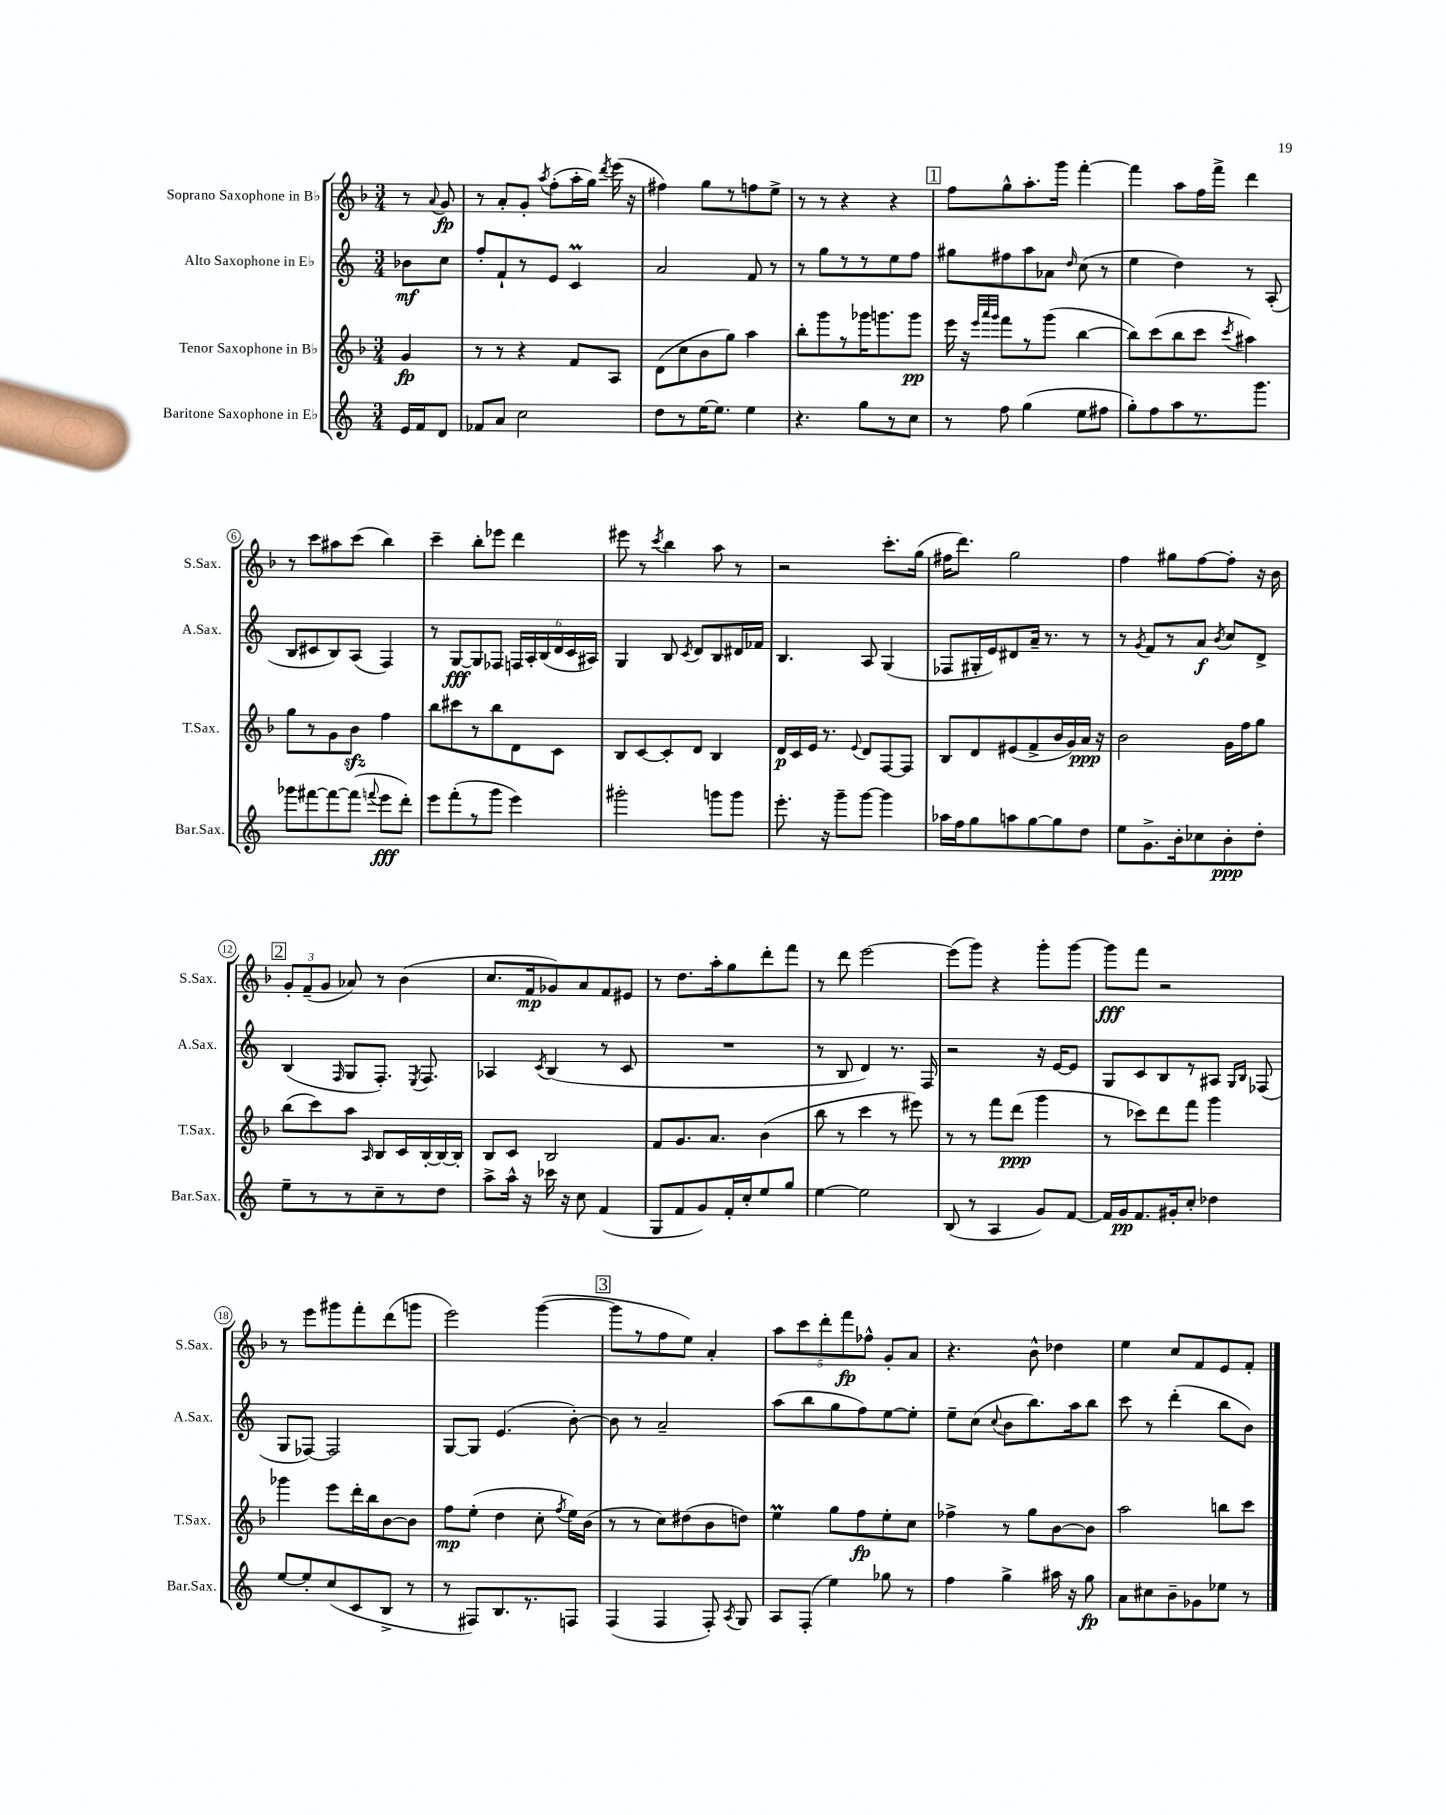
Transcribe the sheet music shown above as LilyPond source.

<<
\new StaffGroup <<
\new Staff = "s0" \with { instrumentName = "Soprano Saxophone in Bb" shortInstrumentName = "S.Sax." } {
    \clef treble \key f \major \numericTimeSignature \time 3/4 \partial 4
    \autoBeamOff r8 \appoggiatura { a'8 } g'8\fp |
    r8 a'8[-. g'8]-. \acciaccatura { a''8 } f''8[-.( a''16-. g''16]) \acciaccatura { d'''8 } e'''16( r16 |
    fis''4) g''8[ r8 f''8 e''8]-> |
    r8 r8 r4 r4 |
    \mark \markup { \box "1" } f''8[ g''8-^ a''8.-. g'''16] f'''4~-. |
    f'''4 a''8[ f''16 f'''16]-> d'''4 |
    r8 c'''8[ ais''8 c'''8]( bes''4) |
    c'''4-- bes''8[-. ees'''8] d'''4 |
    eis'''8 r8 \acciaccatura { c'''8 } bes''4 a''8 r8 |
    r2 c'''8.[-. g''16]( |
    fis''16[ d'''8.]) g''2 |
    f''4 gis''8[ f''8~ f''8]-. r16 bes'16 |
    \mark \markup { \box "2" } \tuplet 3/2 { g'8[-. f'8--( g'8] } aes'8) r8 bes'4( |
    c''8.[ f'16\mp ges'8) a'8 f'8 eis'8] |
    r8 d''8.[ a''16-. g''8 d'''8-. f'''8] |
    r8 d'''8 e'''2~ |
    e'''8[( g'''8]) r4 g'''8[-. g'''8]~ |
    g'''8[\fff f'''8] r2 |
    r8 e'''8[ gis'''8 f'''8-. d'''8( g'''8] |
    e'''2) g'''4~( |
    \mark \markup { \box "3" } g'''8[ r8 f''8 e''8]) a'4-. |
    \tuplet 5/4 { a''8[ c'''8 d'''8-. f'''8\fp fes''8]-^ } g'8[-. a'8] |
    r4. bes'8-^ des''4 |
    e''4 c''8[ f'8 e'8 f'8]-. \bar "|." |
}
\new Staff = "s1" \with { instrumentName = "Alto Saxophone in Eb" shortInstrumentName = "A.Sax." } {
    \clef treble \key c \major \numericTimeSignature \time 3/4 \partial 4
    \autoBeamOff bes'8[\mf c''8] |
    f''8[-. f'8-! r8 e'8] c'4\prall |
    a'2 f'8 r8 |
    r8 g''8[ r8 r8 e''8 f''8] |
    \mark \markup { \box "1" } gis''8[ fis''8 a''8 aes'8] \grace { d''16 } c''8( r8 |
    e''4 d''4) r8 a8-.( |
    b8[ cis'8 b8) a8]( f4) |
    r8 g8[~\fff g8 fes8] \tuplet 6/4 { f16[ a16-. b16( d'16 c'16 ais16]) } |
    g4 b8 \acciaccatura { c'8 } d'8[ b8 dis'16 fes'16] |
    b4. a8 g4( |
    fes8[ gis16-. e'16) dis'8 a'16]-- r8. r8 |
    r8 \acciaccatura { g'8 } f'8[ r8 a'8]\f \acciaccatura { b'8 } c''8[ d'8]-> |
    \mark \markup { \box "2" } b4( \grace { f16 } g8[ f8.]-.) \acciaccatura { e8 } f8. |
    aes4 \acciaccatura { c'8 } b4( r8 c'8 |
    R2. |
    r8 b8 d'4) r8. f16 |
    r2 r16 e'16[~ e'8] |
    g8[ c'8 b8 r8 ais8] \grace { g16[ b16] } fes8( |
    g8[ fes8]~) fes2 |
    g8[~ g8] e'4.( b'8~-.) |
    \mark \markup { \box "3" } b'8 r8 a'2-- |
    a''8[( b''8 g''8 f''8) e''8~ e''8]-. |
    e''8[-- c''8]( \appoggiatura { c''8 } b'8[ b''8.) a''16 b''8] |
    c'''8 r8 d'''4-.( b''8[ b'8]) \bar "|." |
}
\new Staff = "s2" \with { instrumentName = "Tenor Saxophone in Bb" shortInstrumentName = "T.Sax." } {
    \clef treble \key f \major \numericTimeSignature \time 3/4 \partial 4
    \autoBeamOff g'4\fp |
    r8 r8 r4 f'8[ a8] |
    d'8[( c''8 bes'8 g''8]) a''4 |
    bes''8[-. g'''8 r8 ges'''16 g'''8. g'''8]\pp |
    \mark \markup { \box "1" } e'''16 r16 \grace { e'''32[ a'''32 g'''32] } f'''8[ r8 g'''8]( bes''4~ |
    bes''8[) c'''8( bes''8 c'''8] \acciaccatura { c'''8 } ais''4) |
    g''8[ r8 g'8 bes'8]\sfz f''4 |
    bes''8[ cis'''8 r8 bes''8 d'8 c'8] |
    bes8[ c'8~ c'8-. d'8] bes4 |
    d'16[\p c'16 e'16] r8. \appoggiatura { e'8 } d'8[ f8~ f8] |
    bes8[ d'8 eis'8( f'8-> bes'16 g'16) a'16]\ppp r16 |
    bes'2 g'16[ f''16 g''8] |
    \mark \markup { \box "2" } bes''8[( c'''8) a''8] \grace { a16 } bes8[ c'16 bes16~-. bes16~ bes16]-. |
    bes8[ c'8] bes2 |
    f'8[ g'8. a'8.] bes'4( |
    bes''8 r8 c'''4 r8 eis'''8) |
    r8 r8 f'''8[ d'''8]\ppp( g'''4 |
    r8 ces'''8[) d'''8 f'''8] g'''4 |
    ges'''4 e'''8[ d'''16-. bes''16 bes'8~ bes'8] |
    f''8[\mp e''8]-.( d''4 c''8-. \acciaccatura { f''8 } e''16[) bes'16]( |
    \mark \markup { \box "3" } r8 r8 c''8[) dis''8( bes'8 d''8]) |
    e''4\prall g''8[ f''8\fp e''8-. c''8] |
    fes''4-> r8 g''8[ bes'8~ bes'8] |
    a''2 b''8[ c'''8] \bar "|." |
}
\new Staff = "s3" \with { instrumentName = "Baritone Saxophone in Eb" shortInstrumentName = "Bar.Sax." } {
    \clef treble \key c \major \numericTimeSignature \time 3/4 \partial 4
    \autoBeamOff e'16[ f'16 d'8] |
    fes'8[ a'8] c''2 |
    d''8[ r8 e''16~ e''8.] e''4 |
    r4. g''8[ r8 c''8] |
    \mark \markup { \box "1" } r8 f''8 g''4( e''8[ fis''8] |
    g''8[-.) f''8 a''8 r8. g'''8.] |
    ges'''8[ fis'''8~ fis'''8~ fis'''8]( \appoggiatura { f'''8 } e'''8[\fff d'''8]-.) |
    e'''8[ f'''8-.( r8 g'''8] e'''4) |
    gis'''2-. g'''8[ g'''8] |
    e'''8.-. r16 g'''8[-- g'''8]~ g'''4 |
    aes''16[ f''16 g''8 a''8 g''8~ g''8 d''8] |
    e''8[ g'8.-> b'16-. ces''8 b'8-.\ppp d''8]-. |
    \mark \markup { \box "2" } e''8[-- r8 r8 c''8-- r8 d''8] |
    a''8[-> a''16]-^ r16 ces'''16 r16 c''8 f'4( |
    g8[ f'8 g'8) f'16-. c''16-. e''8 g''8] |
    e''4~ e''2 |
    b8( r8 a4 g'8[) f'8]~ |
    f'16[ g'16\pp f'8. gis'16-. c''8]-. des''4 |
    e''8[~ e''8-. c''8( c'8 b8]-> r8 |
    r8 fis8[) b8. r8. f8] |
    \mark \markup { \box "3" } f4( f4 f8-.) \acciaccatura { a8 } g8 |
    a8[ f8]-.( e''4) ges''8 r8 |
    f''4 g''4-> ais''16 r16 g''8\fp |
    a'8[ cis''8 b'8-- ges'8 ees''8] r8 \bar "|." |
}
>>
>>
\layout { \context { \Score \override BarNumber.stencil = #(make-stencil-circler 0.1 0.3 ly:text-interface::print) } }
